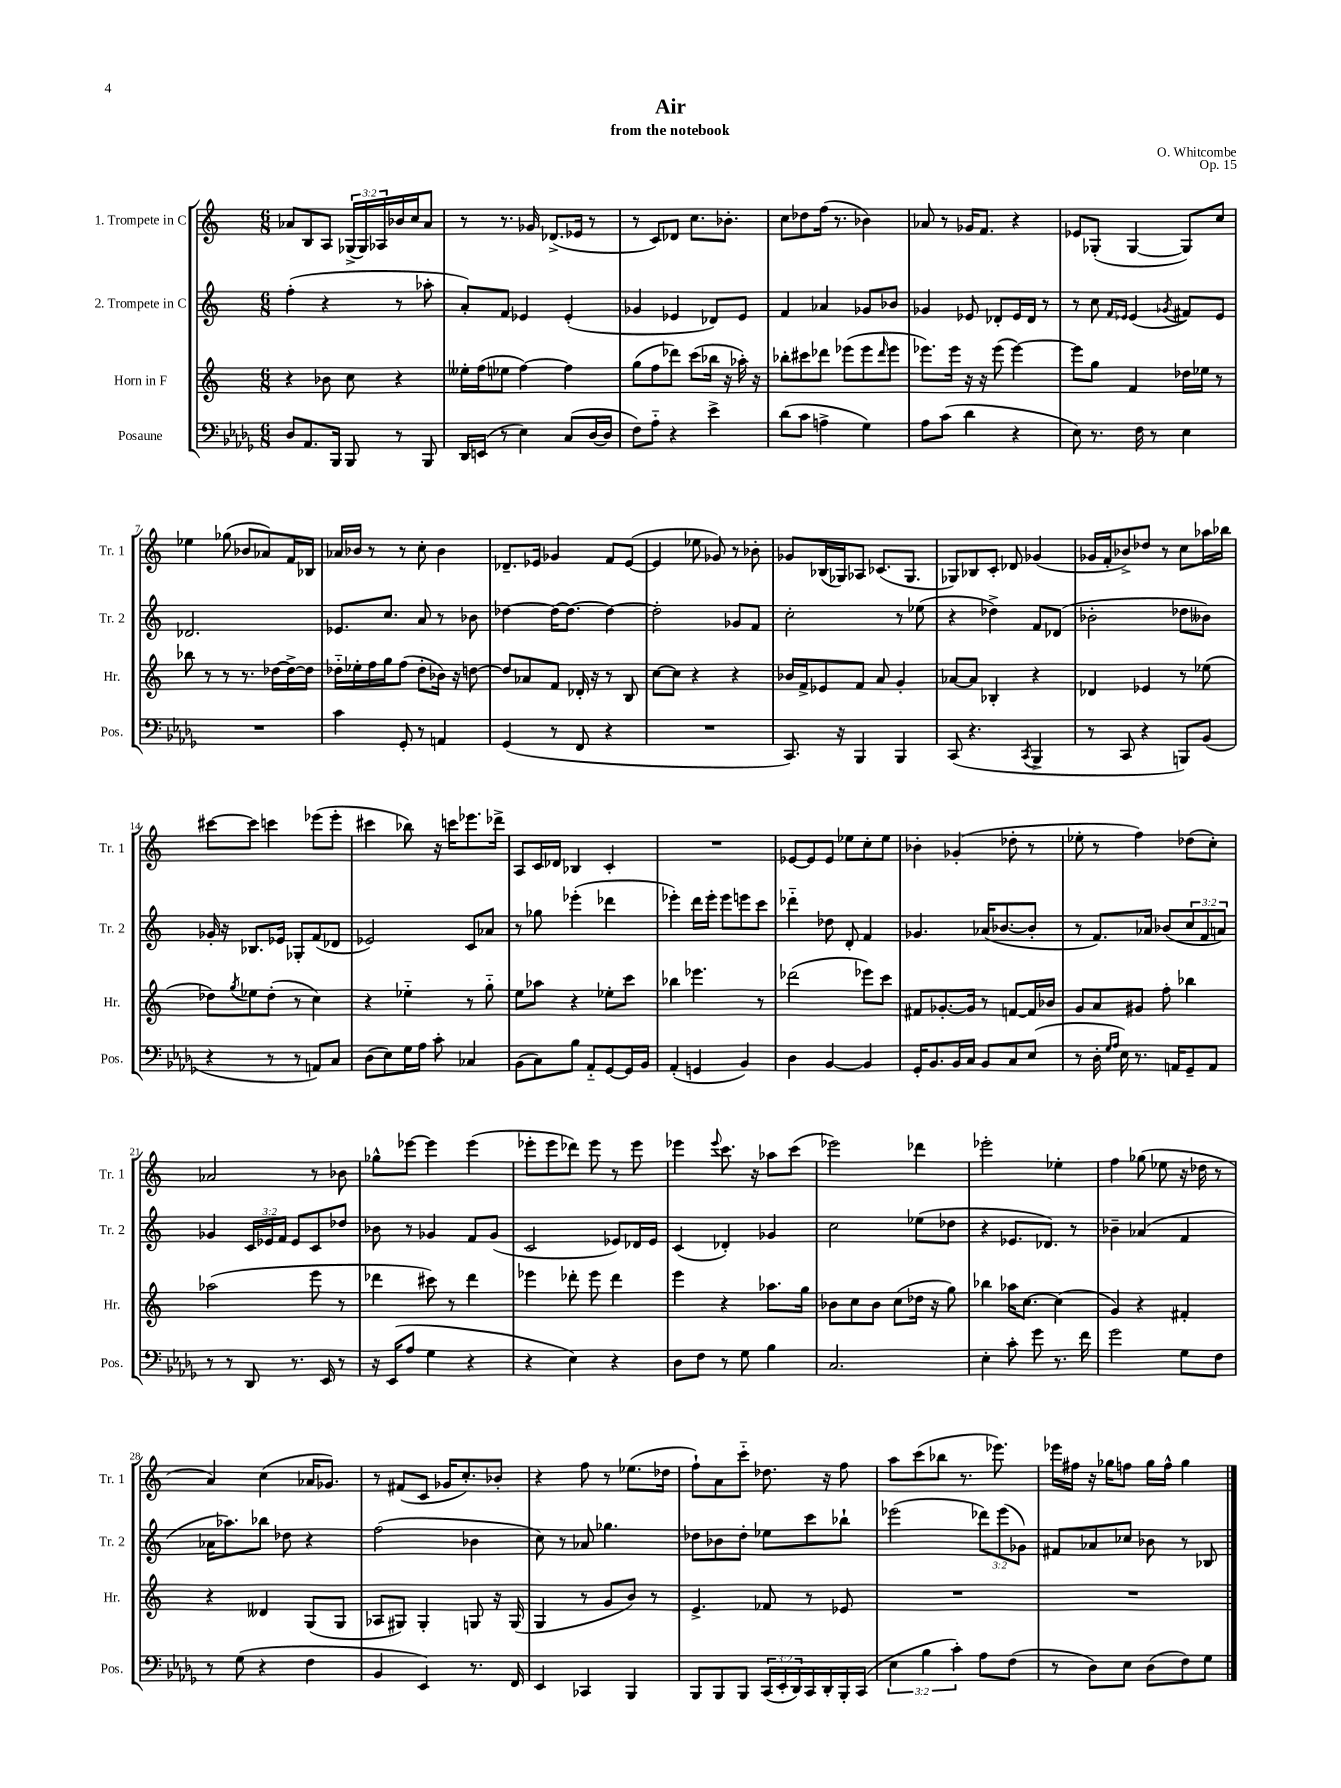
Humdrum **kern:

**kern	**kern	**kern	**kern
*staff4	*staff3	*staff2	*staff1
*clefF4	*clefG2	*clefG2	*clefG2
*k[b-e-a-d-g-]	*k[]	*k[]	*k[]
*M6/8	*M6/8	*M6/8	*M6/8
8D-	4r	(4ff'	8a-
8.AA-	.	.	8B
.	8b-	4r	8A
16BBB-	.	.	.
8BBB-	8cc	.	(24G-^
.	.	.	24G-)
.	.	.	24A-
8r	4r	8r	16b-
.	.	.	16cc
8BBB-	.	8aa-'	8a-
=	=	=	=
16DD-	16ee--'	8a')	8r
(16EE	(16ff	.	.
8r	8ee-	8f	8.r
4E-)	[4ff)	4e-	.
.	.	.	16g-
.	.	.	(8.d-^
(8C	4ff]	(4e-'	.
.	.	.	16e-
[16D-	.	.	8r
16D-]	.	.	.
=	=	=	=
8F)	(8gg	4g-	8r
8A-'~	8ff	.	8c)
4r	8ddd-)	4e-	8d-
.	(8ccc	.	8.cc
4e-^	16bb-	8d-)	.
.	16r	.	8.b-'
.	16aa-')	8e-	.
.	16r	.	.
=	=	=	=
(8d-	8bb-'	4f	8cc
8c	8ccc#	.	8dd-
4A^	8ddd-	4a-	(16ff
.	.	.	8.r
.	(8eee-	.	.
4G-)	8eee-	8g-	4b-)
.	16qqddd-	.	.
.	8eee-	8b-	.
=	=	=	=
8A-	8.eee-)	4g-	8a-
(8c	.	.	8r
.	16eee-	.	.
4d-	16r	8e-	16g-
.	16r	.	8.f
.	(8eee-	8d-'	.
4r	[4eee-)	16e-	4r
.	.	16d-	.
.	.	8r	.
=	=	=	=
8E-)	8eee-]	8r	8e-
8.r	8gg	8cc	(8G-'
.	.	16qqf	.
.	.	16qqe-	.
.	4f	(4e-	[4G-
16F	.	.	.
8r	.	.	.
.	.	8qg-	.
4E-	16dd-	8f#)	8G-])
.	16ee-	.	.
.	8r	8e-	8cc
=	=	=	=
2.r	8bb-	2.d-	4ee-
.	8r	.	.
.	8r	.	(8gg-
.	8.r	.	8b-
.	.	.	8a-)
.	[16dd-	.	.
.	16dd-^_	.	16f
.	16dd-]	.	16B-
=	=	=	=
4c	16dd-'~	8.e-	16a-
.	16ee-'	.	16b-
.	16ff	.	8r
.	16gg	8.cc	.
8GG-'	(8ff	.	8r
8r	8dd-'	8a	8cc'
4AA	16b-)	8r	4b-
.	16r	.	.
.	[8dd	8b-	.
=	=	=	=
(4GG-	8dd]	[4dd-	8.d-~
.	8a-	.	.
.	.	.	16e-
8r	8f	16dd-_	4g-
.	.	8.dd-_	.
8FF	16d-'	.	.
.	16r	.	.
4r	8r	4dd-_	8f
.	8B	.	([8e-
=	=	=	=
2.r	[8cc	2dd-']	4e-]
.	8cc]	.	.
.	4r	.	8ee-
.	.	.	8g-)
.	4r	8g-	8r
.	.	8f	8b-'
=	=	=	=
8.CC)	16b-	2cc'	8g-
.	16f^	.	.
.	8e-	.	(16B-
16r	.	.	16G-)
4BBB-	8f	.	8A-
.	8a	.	(8.c-
4BBB-	4g'	8r	.
.	.	.	8.G-
.	.	(8ee-	.
=	=	=	=
(8CC	[8a-	4r	8G-)
4.r	8a-]	.	8B-
.	4B-'	4dd-^)	8c'
.	.	.	8d-
8qCC	.	.	.
4BBB-^	4r	8f	(4g-
.	.	(8d-	.
=	=	=	=
8r	4d-	2b-'	16g-
.	.	.	16f'
8CC	.	.	8b-^)
4r	4e-	.	8dd-
.	.	.	8r
8BBB)	8r	8dd-	8cc
(8BB-	(8ee-	8b--)	16aa-
.	.	.	16bb-
=	=	=	=
4r	8dd-)	16g-'	[8ccc#
.	.	16r	.
.	8qgg	.	.
.	8ee-	8.B-	8ccc#]
8r	(8dd-'	.	4ccc
.	.	16e-	.
8r	8r	8G-'	.
8AA)	4cc)	(8f	(8eee-
8C	.	8d-	8eee-'
=	=	=	=
(8D-	4r	2e-)	4ccc#
8E-)	.	.	.
16G-	4ee-'~	.	8bb-)
16A-	.	.	.
8c'	.	.	16r
.	.	.	16ccc
4C-	8r	8c	8.eee-
.	8gg'~	8a-	.
.	.	.	16ddd-^
=	=	=	=
(8BB-	8ee	8r	8A
8C)	8aa-	8gg-	16c
.	.	.	16d-
8B-	4r	(4eee-'	4B-
8AA-'~	.	.	.
[8GG-	8ee-'	4ddd-	4c'
16GG-]	8ccc	.	.
16BB-	.	.	.
=	=	=	=
(4AA-'	4bb-	4eee-')	2.r
4GG	4.eee-	16ddd	.
.	.	16eee-'	.
.	.	8eee-	.
4BB-)	.	8eee	.
.	8r	8ccc	.
=	=	=	=
4D-	(2ddd-	4ddd-'~	[8e-
.	.	.	8e-]
[4BB-	.	8dd-	8e-
.	.	8d'	8ee-
4BB-]	8eee-)	4f	8cc'
.	8ccc	.	8ee-
=	=	=	=
16GG-'	8f#	4.g-	4b-'
8.BB-	.	.	.
.	[8.g-'	.	.
16BB-	.	.	(4g-'
16C	16g-]	.	.
8BB-	8r	(16a-	.
.	.	[8.b-	.
8C	[8f	.	8dd-'
(8E-	16f]	8b-']	8r
.	16b-	.	.
=	=	=	=
8r	8g	8r	8ee-'
16D-'	8a	8.f)	8r
16qqG-	.	.	.
16qqA-	.	.	.
16E-)	.	.	.
8.r	8g#	.	4ff)
.	.	16a-	.
.	8ff'	(8b-	.
16AA	.	.	.
8GG-~	4bb-	12cc	(8dd-
.	.	12f	.
8AA	.	.	8cc')
.	.	12a)	.
=	=	=	=
8r	(2aa-	4g-	2a-
8r	.	.	.
8DD-	.	24c	.
.	.	24e-	.
.	.	24f	.
8.r	.	8e-	.
.	8eee	8c	8r
16EE-	.	.	.
8r	8r	8dd-	8b-
=	=	=	=
16r	4ddd-	8b-	8gg-^^
(16EE-	.	.	.
8A-	.	8r	[8eee-
4G-	8ccc#)	4g-	4eee-]
.	8r	.	.
4r	4ddd-	8f	(4eee-
.	.	(8g-	.
=	=	=	=
4r	4eee-	2c	8eee-'
.	.	.	8eee-
4E-)	8ddd-'	.	8ddd-)
.	8eee-	.	8eee-
4r	4ddd-	8e-)	8r
.	.	16d-	8eee-
.	.	16e-	.
=	=	=	=
8D-	4eee	(4c	4eee-
8F	.	.	.
.	.	.	8qqeee-
8r	4r	4d-')	8.ccc
8G-	.	.	.
.	.	.	16r
4B-	8.aa-	4g-	8aa-
.	.	.	(8ccc
.	16gg	.	.
=	=	=	=
2.C	8b-	2cc	2eee-)
.	8cc	.	.
.	8b-	.	.
.	(8cc	.	.
.	16dd-	(8ee-	4ddd-
.	16r	.	.
.	8gg)	8dd-	.
=	=	=	=
4E-'	4bb-	4r	2eee-'
8c'	16aa-	8.e-	.
.	[8.cc	.	.
8g-	.	.	.
.	.	8.d-)	.
8.r	(4cc]	.	4ee-'
.	.	8r	.
16f	.	.	.
=	=	=	=
2g-	4g)	4b-~	4ff
.	4r	(4a-	(8gg-
.	.	.	8ee-
8G-	4f#'	4f	16r
.	.	.	16dd-
8F	.	.	8r
=	=	=	=
8r	4r	16a-	4a)
.	.	8.aa-)	.
(8G-	.	.	.
4r	4d--	8bb-	(4cc
.	.	8dd-	.
4F	(8G	4r	16a-
.	.	.	8.g-)
.	8G	.	.
=	=	=	=
4BB-	8A-	(2ff	8r
.	8G#)	.	(8f#
4EE-)	4G#'	.	8c
.	.	.	16g-
.	.	.	8.cc')
8.r	8G	4b-	.
.	16r	.	8b-'
16FF	(16G	.	.
=	=	=	=
4EE-	4G	8cc)	4r
.	.	8r	.
4CC-	8r	8a-	8ff
.	8g	4.gg-	8r
4BBB-	8b)	.	(8.ee-
.	8r	.	.
.	.	.	16dd-
=	=	=	=
8BBB-	4.e^	8dd-	8ff`)
8BBB-	.	8b-	8a
8BBB-	.	8dd-'	8ccc'~
(24CC	8f-	8ee-	8.dd-
24EE-'	.	.	.
24DD-)	.	.	.
16CC	8r	8ccc	.
16DD-'	.	.	16r
16BBB-'	8e-	8bb-`	8ff
(16CC	.	.	.
=	=	=	=
6E-	2.r	(2eee-	8aa
.	.	.	(8ccc
6B-	.	.	.
.	.	.	8bb-
6c')	.	.	.
.	.	.	8.r
8A-	.	12ddd-)	.
.	.	.	8.eee-)
.	.	(12eee-	.
(8F	.	.	.
.	.	12g-)	.
=	=	=	=
8r	2.r	8f#	16eee-
.	.	.	16ff#
8D-)	.	8a-	16r
.	.	.	16gg-
8E-	.	8cc-	8ff
(8D-	.	8b-	16gg-
.	.	.	16ff^^
8F)	.	8r	4gg-
8G-	.	8B-	.
==	==	==	==
*-	*-	*-	*-
